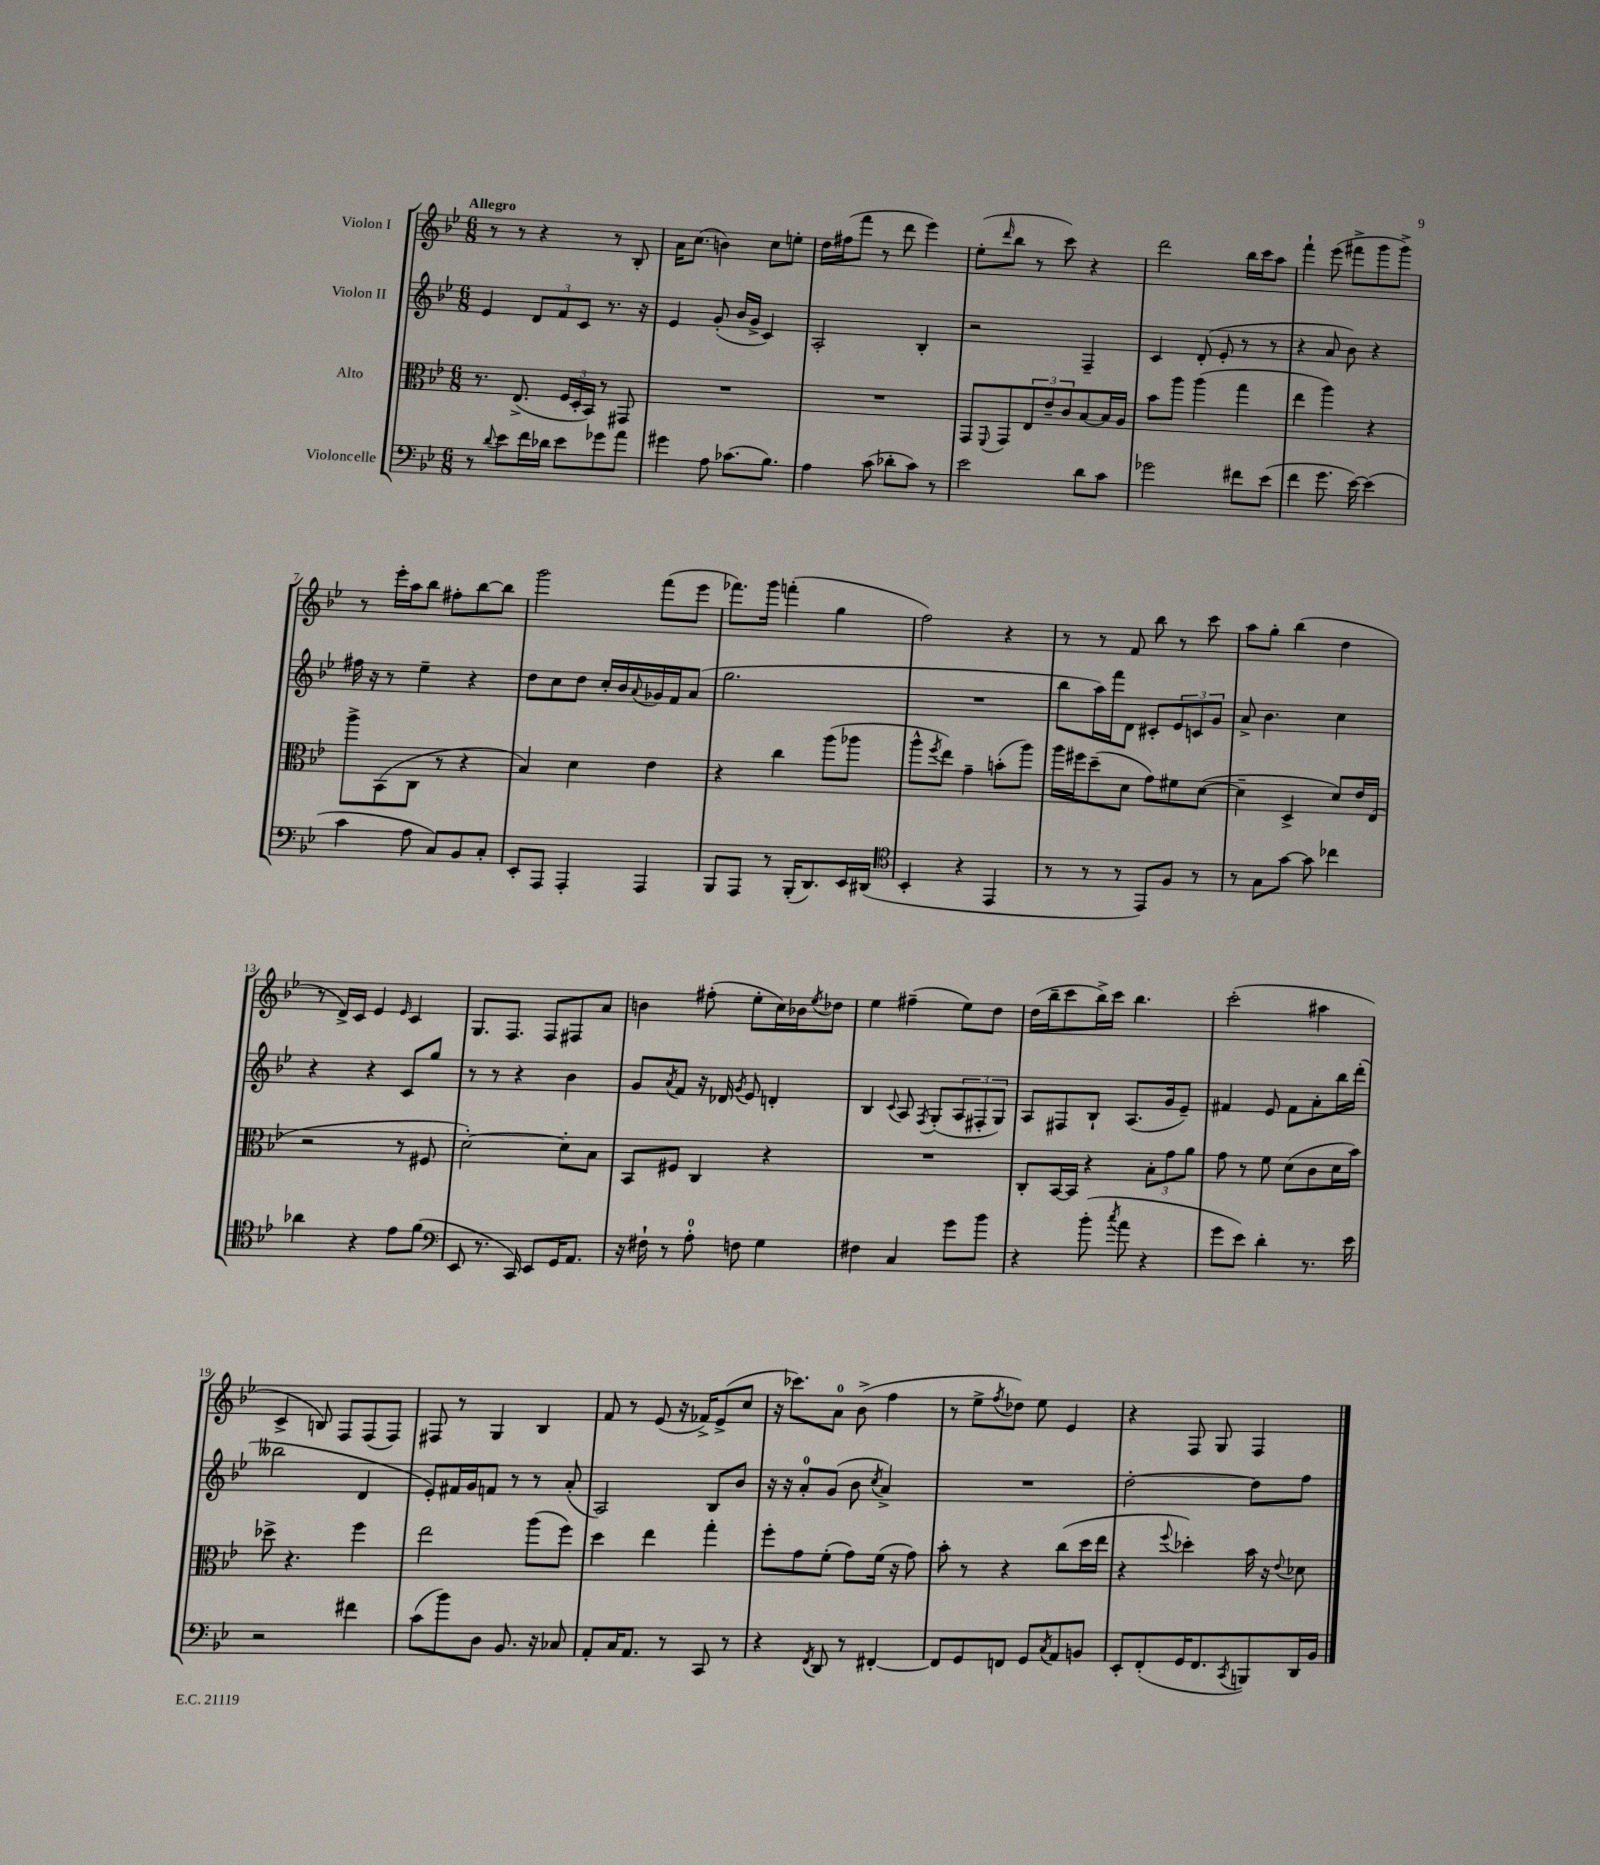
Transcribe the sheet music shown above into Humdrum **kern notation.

**kern	**kern	**kern	**kern
*staff4	*staff3	*staff2	*staff1
*clefF4	*clefC3	*clefG2	*clefG2
*k[b-e-]	*k[b-e-]	*k[b-e-]	*k[b-e-]
*M6/8	*M6/8	*M6/8	*M6/8
8r	8.r	4e-	8r
8qqd	.	.	.
8e-	.	.	8r
.	(8.E-^	.	.
16f	.	12d	4r
16d-	.	.	.
.	.	12f	.
8e-	24F	.	.
.	24D'	12c	.
.	24BB-)	.	.
8g-	8r	8.r	8r
8a	8GG#	.	8B-'
.	.	16r	.
=	=	=	=
4g#	2.r	4e-	16a
.	.	.	(8.cc
8A	.	(8g'	4b)
(8.c-	.	16b-	.
.	.	16g^	.
.	.	4c)	8cc
8.B-)	.	.	.
.	.	.	8ee'
=	=	=	=
4A	2.r	2A'	16dd
.	.	.	(16ff#
.	.	.	8fff
(8c	.	.	8r
8d-'	.	.	8ddd
8c)	.	4B-'	4eee-)
8r	.	.	.
=	=	=	=
2e-	8GG	2r	(8ee-'
.	8qqFF	.	16qqddd
.	8GG	.	8bb-
.	12E-	.	8r
.	12e-~	.	.
.	.	.	8ccc)
.	12c	.	.
8d	[8B-	4F~	4r
8c	16B-]	.	.
.	16A	.	.
=	=	=	=
2g-	8b-	4c	2ddd
.	8aa	.	.
.	(4aa	(8d'	.
.	.	8e-'	.
8f#	4gg	8r	16bb-
.	.	.	16ccc
(8e-	.	8r	8aa
=	=	=	=
4f	4ee-	4r	4fff`
8.g	4aa)	8a	(8eee-
.	.	8b-)	8fff#^
[16e-)	.	.	.
(4e-]	4r	4r	8ggg
.	.	.	8ggg^)
=	=	=	=
4c	8aa^	16ff#	8r
.	.	16r	.
.	(8BB-	8r	16eee-'
.	.	.	16aa
8A	8C	4ee-~	8bb-
8C)	8r	.	8ff#'
8BB-	4r	4r	[8bb-
8C'	.	.	8bb-]
=	=	=	=
8EE-'	4B-)	8dd	2ggg
8AAA	.	8cc	.
4AAA'	4d	8dd	.
.	.	16cc'	.
.	.	16b-	.
.	.	8qqa	.
4AAA	4e-	16g-	(8fff
.	.	16f	.
.	.	(8a	8eee-
=	=	=	=
8BBB-	4r	2.gg	8.fff-)
8AAA	.	.	.
.	.	.	16ggg
8r	4cc	.	(4fff'
(16BBB-'	.	.	.
8.DD)	.	.	.
.	(8aa	.	4gg
16EE-	8aa-	.	.
(16DD#	.	.	.
=	=	=	=
*clefC4	*	*	*
4BB-'	8aa^^	2.r	2ff)
.	8qff	.	.
.	8ee-)	.	.
4r	4g~	.	.
4EE-	(8b'	.	4r
.	8aa)	.	.
=	=	=	=
8r	16aa	8bb-	8r
.	16ff#	.	.
8r	(8dd~	16aa)	8r
.	.	16fff	.
8r	8d	8d	8f
8EE-)	8g)	8c#'	8bb-
8F	8f#	12e-	8r
.	.	12c	.
8r	([8d	.	8ccc
.	.	12g	.
=	=	=	=
8r	4d~]	8a^	8aa
8G	.	4.b-	8gg'
[8g	4D^	.	(4bb-
8g]	.	.	.
4cc-	8d)	4cc	4dd
.	16e-	.	.
.	(16E-	.	.
=	=	=	=
4a-	2r	4r	8r
.	.	.	16d^)
.	.	.	16c
4r	.	4r	4e-
.	.	.	16qqe-
8e-	8r	8c	4c
(8f	8F#	8gg	.
=	=	=	=
*clefF4	*	*	*
8EE-	[2d')	8r	8.G
8.r	.	8r	.
.	.	.	8.F
.	.	4r	.
16CC)	.	.	.
8EE-	.	.	8F
16GG	8d']	4b-	8F#
8.AA	.	.	.
.	8B-	.	8a
=	=	=	=
16r	8BB-	8g	4b
16F#`	.	.	.
.	.	8qa	.
8r	8F#	8f	.
8A'	4C	16r	(8ff#'
.	.	16d-	.
.	.	8qg	.
8F	.	8e-	8ee-'
4G	4r	4d'	16cc)
.	.	.	16b-
.	.	.	8qee-
.	.	.	8dd-
=	=	=	=
4F#	2.r	4B-	4ee-
.	.	8qqc	.
4C	.	8A	(4ff#~
.	.	8qF	.
.	.	(8G'	.
8g	.	12A	8ee-)
.	.	12F#'	.
8b-	.	.	8dd
.	.	12G)	.
=	=	=	=
4r	8C'	8A	(16dd
.	.	.	16bb-~
.	[16BB-	8F#	8ccc
.	16BB-]	.	.
(8b-'	4r	8B-`	16bb-^)
.	.	.	16ccc
8qcc	.	.	.
8a	.	(8.A	4.bb-
4r	12B-'	.	.
.	.	16g	.
.	12g	.	.
.	.	8e-~)	.
.	12a	.	.
=	=	=	=
8g	8g	4f#	(2ccc'
8e-)	8r	.	.
4d'	8f	8e-	.
.	(8d	8f#	.
8.r	8c	8a'	4aa#
.	16d	16bb-	.
16e-	16b-)	(16ddd'	.
=	=	=	=
2r	8dd-^	2bb--	4c^
.	4.r	.	.
.	.	.	8B)
.	.	.	8F
4f#	4ff	4d	(8F
.	.	.	8F)
=	=	=	=
(8c	2ee-	8e-')	8F#
8b-)	.	16f#	8r
.	.	16g	.
8D	.	8f	4G
8.BB-	.	8r	.
.	(8aa	8r	4B-
16r	.	.	.
8C-	8ff)	(8a'	.
=	=	=	=
8AA'	4dd	2A)	8f
16C	.	.	8r
8.AA	.	.	.
.	4ee-	.	(8e-
8r	.	.	16r
.	.	.	16f-^)
8CC	4gg'	8B-	(8e-^
8r	.	8b-	8cc
=	=	=	=
4r	8ff'	16r	16r
.	.	16r	8.ccc-)
.	8g	8a'	.
8qFF	.	.	.
8DD	(8f'	(8g	8a
8r	8g)	8b-	(8b-^
.	.	8qcc	.
[4FF#'	(16f	4a^)	4ff
.	16r	.	.
.	8g)	.	.
=	=	=	=
8FF#]	8b-'	2.r	8r
8GG	8r	.	8ee-^
.	.	.	8qff
8FF	4r	.	8dd-)
8GG	.	.	8ee-
8qC	.	.	.
8AA	(8cc	.	4e-
8BB	16dd	.	.
.	16ee-	.	.
=	=	=	=
8EE-'	4r	[2dd'	4r
(8FF'	.	.	.
.	8qqff	.	.
16GG	4dd-')	.	8F
8.FF	.	.	.
.	.	.	8G
8qCC	.	.	.
8BBB)	16b-	8dd]	4F
.	16r	.	.
.	8qqe-	.	.
16DD	8d-	8ff	.
16BB-	.	.	.
==	==	==	==
*-	*-	*-	*-
